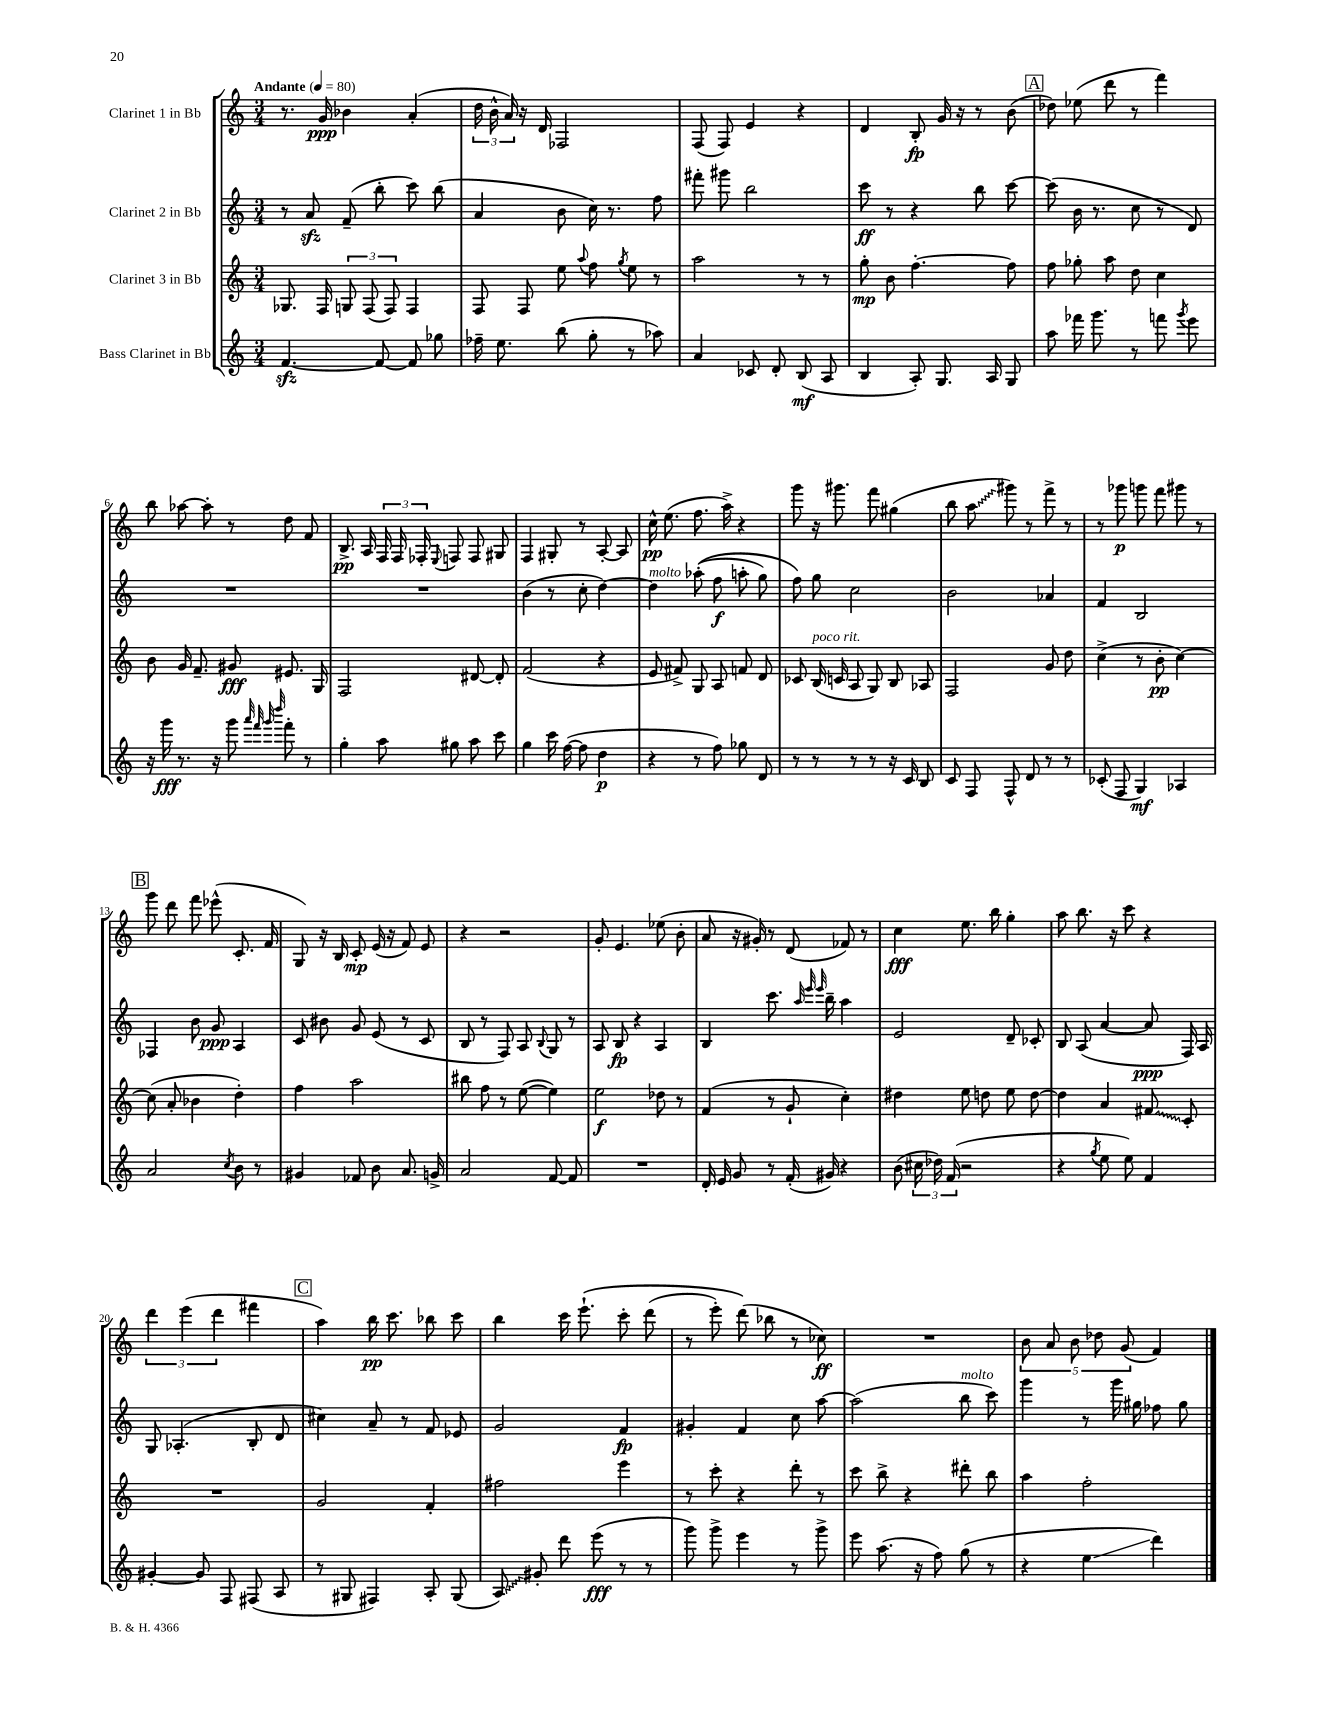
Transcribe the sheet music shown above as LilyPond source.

<<
\new StaffGroup <<
\new Staff = "s0" \with { instrumentName = "Clarinet 1 in Bb" } {
    \clef treble \key c \major \numericTimeSignature \time 3/4 \tempo "Andante" 4 = 80
    \autoBeamOff r8. g'16\ppp bes'4 a'4-.( |
    \tuplet 3/2 { d''16 b'16-^ a'16) } r16 d'16 fes2 |
    f8( f8) e'4 r4 |
    d'4 b8-.\fp g'16 r16 r8 b'8( |
    \mark \markup { \box "A" } des''8) ees''8( d'''8 r8 f'''4) |
    b''8 aes''8~ aes''8-. r8 d''8 f'8 |
    b8.->\pp a16 \tuplet 3/2 { f16 f16 fes16-. } \appoggiatura { e8 } f8 f8 gis8 |
    f4 gis8-. r8 a8~-. a8 |
    c''16-^\pp e''8.( f''8. a''16->) r4 |
    g'''8 r16 gis'''8. f'''8 gis''4( |
    b''8 \once \override Glissando.style = #'zigzag a''8\glissando gis'''8) r8 f'''8-> r8 |
    r8 ges'''8\p g'''8 f'''8 gis'''8 r8 |
    \mark \markup { \box "B" } g'''8 d'''8 f'''8 ees'''8-^( c'8.-. f'16 |
    g8) r16 b16 c'8-.\mp e'16( r16 f'8) e'8 |
    r4 r2 |
    g'8-. e'4. ees''8( b'8-. |
    a'8 r16 gis'16-.) r8 d'8( fes'8) r8 |
    c''4\fff e''8. b''16 g''4-. |
    a''8 b''8. r16 c'''8 r4 |
    \tuplet 3/2 { d'''4 e'''4( d'''4 } fis'''4 |
    \mark \markup { \box "C" } a''4) b''16\pp c'''8. bes''8 c'''8 |
    b''4 c'''16 e'''8.-!\( c'''8-. d'''8( |
    r8 e'''8-.) d'''8(\) bes''8 r8 ces''8\ff) |
    R2. |
    \tuplet 5/4 { b'8 a'8 b'8 des''8 g'8( } f'4) \bar "|." |
}
\new Staff = "s1" \with { instrumentName = "Clarinet 2 in Bb" } {
    \clef treble \key c \major \numericTimeSignature \time 3/4
    \autoBeamOff r8 a'8\sfz f'8--( b''8-. c'''8) b''8( |
    a'4 b'8 c''16) r8. f''8 |
    fis'''8-. gis'''8 b''2 |
    c'''8\ff r8 r4 b''8 c'''8~ |
    \mark \markup { \box "A" } c'''8( b'16 r8. c''8 r8 d'8) |
    R2. |
    R2. |
    b'4( r8 c''8-. d''4~) |
    d''4^\markup { \italic "molto" } aes''8-.(\( f''8\f a''8-. g''8) |
    f''8\) g''8 c''2 |
    b'2 aes'4 |
    f'4 b2 |
    \mark \markup { \box "B" } fes4 b'8 g'8\ppp a4 |
    c'8 bis'8 g'8 e'8( r8 c'8 |
    b8 r8 f8) a8 \appoggiatura { b8 } g8 r8 |
    a8 b8\fp r4 a4 |
    b4 c'''8. \grace { a''32 e'''32 e'''32 } b''16-- a''4 |
    e'2 d'8-- ces'8-. |
    b8 a8( a'4~ a'8\ppp f16) a16 |
    g8 aes4.-.( b8-. d'8 |
    \mark \markup { \box "C" } cis''4) a'8-- r8 f'8 ees'8 |
    g'2 f'4\fp |
    gis'4-. f'4 c''8 a''8~ |
    a''2( b''8^\markup { \italic "molto" } c'''8) |
    g'''4 r8 g'''16 gis''16 fes''8 gis''8 \bar "|." |
}
\new Staff = "s2" \with { instrumentName = "Clarinet 3 in Bb" } {
    \clef treble \key c \major \numericTimeSignature \time 3/4
    \autoBeamOff ges8. f16 \tuplet 3/2 { g8 f8( f8) } f4 |
    f8 f8 e''8 \appoggiatura { a''8 } f''8 \acciaccatura { g''8 } e''8 r8 |
    a''2 r8 r8 |
    g''8-.\mp b'8 f''4.~-. f''8 |
    \mark \markup { \box "A" } f''8 ges''8-. a''8 d''8 c''4 |
    b'8 g'16 f'8.-- gis'8\fff eis'8. g16 |
    f2 dis'8~ dis'8-. |
    f'2( r4 |
    e'8 fis'8->) g8 a8 f'8 d'8 |
    ces'8 b16^\markup { \italic "poco rit." }( c'16 a8 g8) b8 aes8 |
    f2 g'8 d''8 |
    c''4->( r8 b'8-.\pp c''4~) |
    \mark \markup { \box "B" } c''8( a'8-. bes'4 d''4-.) |
    f''4 a''2 |
    bis''8 f''8 r8 e''8~( e''4) |
    e''2\f des''8 r8 |
    f'4( r8 g'8-! c''4-.) |
    dis''4 e''8 d''8 e''8 d''8~ |
    d''4 a'4 \once \override Glissando.style = #'zigzag fis'8\glissando c'8-. |
    R2. |
    \mark \markup { \box "C" } g'2 f'4-. |
    fis''2 e'''4 |
    r8 c'''8-. r4 d'''8-. r8 |
    c'''8 b''8-> r4 dis'''8-. b''8 |
    a''4 f''2-. \bar "|." |
}
\new Staff = "s3" \with { instrumentName = "Bass Clarinet in Bb" } {
    \clef treble \key c \major \numericTimeSignature \time 3/4
    \autoBeamOff f'4.~\sfz f'8~ f'8 ges''8 |
    fes''16-- e''8. b''8( g''8-. r8 aes''8) |
    a'4 ces'8 d'8-. b8\mf( a8 |
    b4 a8-.) g8. a16 g8 |
    \mark \markup { \box "A" } a''8 fes'''16 g'''8. r8 f'''8 \acciaccatura { g'''8 } e'''8 |
    r16 g'''16\fff r8. r16 g'''8 \grace { a'''32 f'''32 g'''32 d''''32 } f'''8-. r8 |
    g''4-. a''8 gis''8 a''8 c'''8 |
    g''4 c'''16 f''16~( f''8 d''4\p |
    r4 r8 f''8) ges''8 d'8 |
    r8 r8 r8 r8 r16 c'16 b8 |
    c'8 f8 f8-^ d'8 r8 r8 |
    ces'8-.( f8 g4\mf) aes4 |
    \mark \markup { \box "B" } a'2 \acciaccatura { c''8 } b'8 r8 |
    gis'4 fes'8 b'8 a'8. g'16-> |
    a'2 f'8~ f'8 |
    R2. |
    d'16-. e'16 g'8 r8 f'16-.( gis'16) r4 |
    b'8( \tuplet 3/2 { cis''16 des''16) f'16( } r2 |
    r4 \acciaccatura { g''8 } e''8 e''8) f'4 |
    gis'4~-. gis'8 f8 fis8( a8 |
    \mark \markup { \box "C" } r8 gis8 fis4) a8-. gis8( |
    \once \override Glissando.style = #'zigzag a8\glissando) gis'8-. d'''8 e'''8\fff( r8 r8 |
    g'''8) g'''8-> e'''4 r8 g'''8-> |
    e'''8 a''8.( r16 f''8) g''8( r8 |
    r4 e''4\glissando d'''4) \bar "|." |
}
>>
>>
